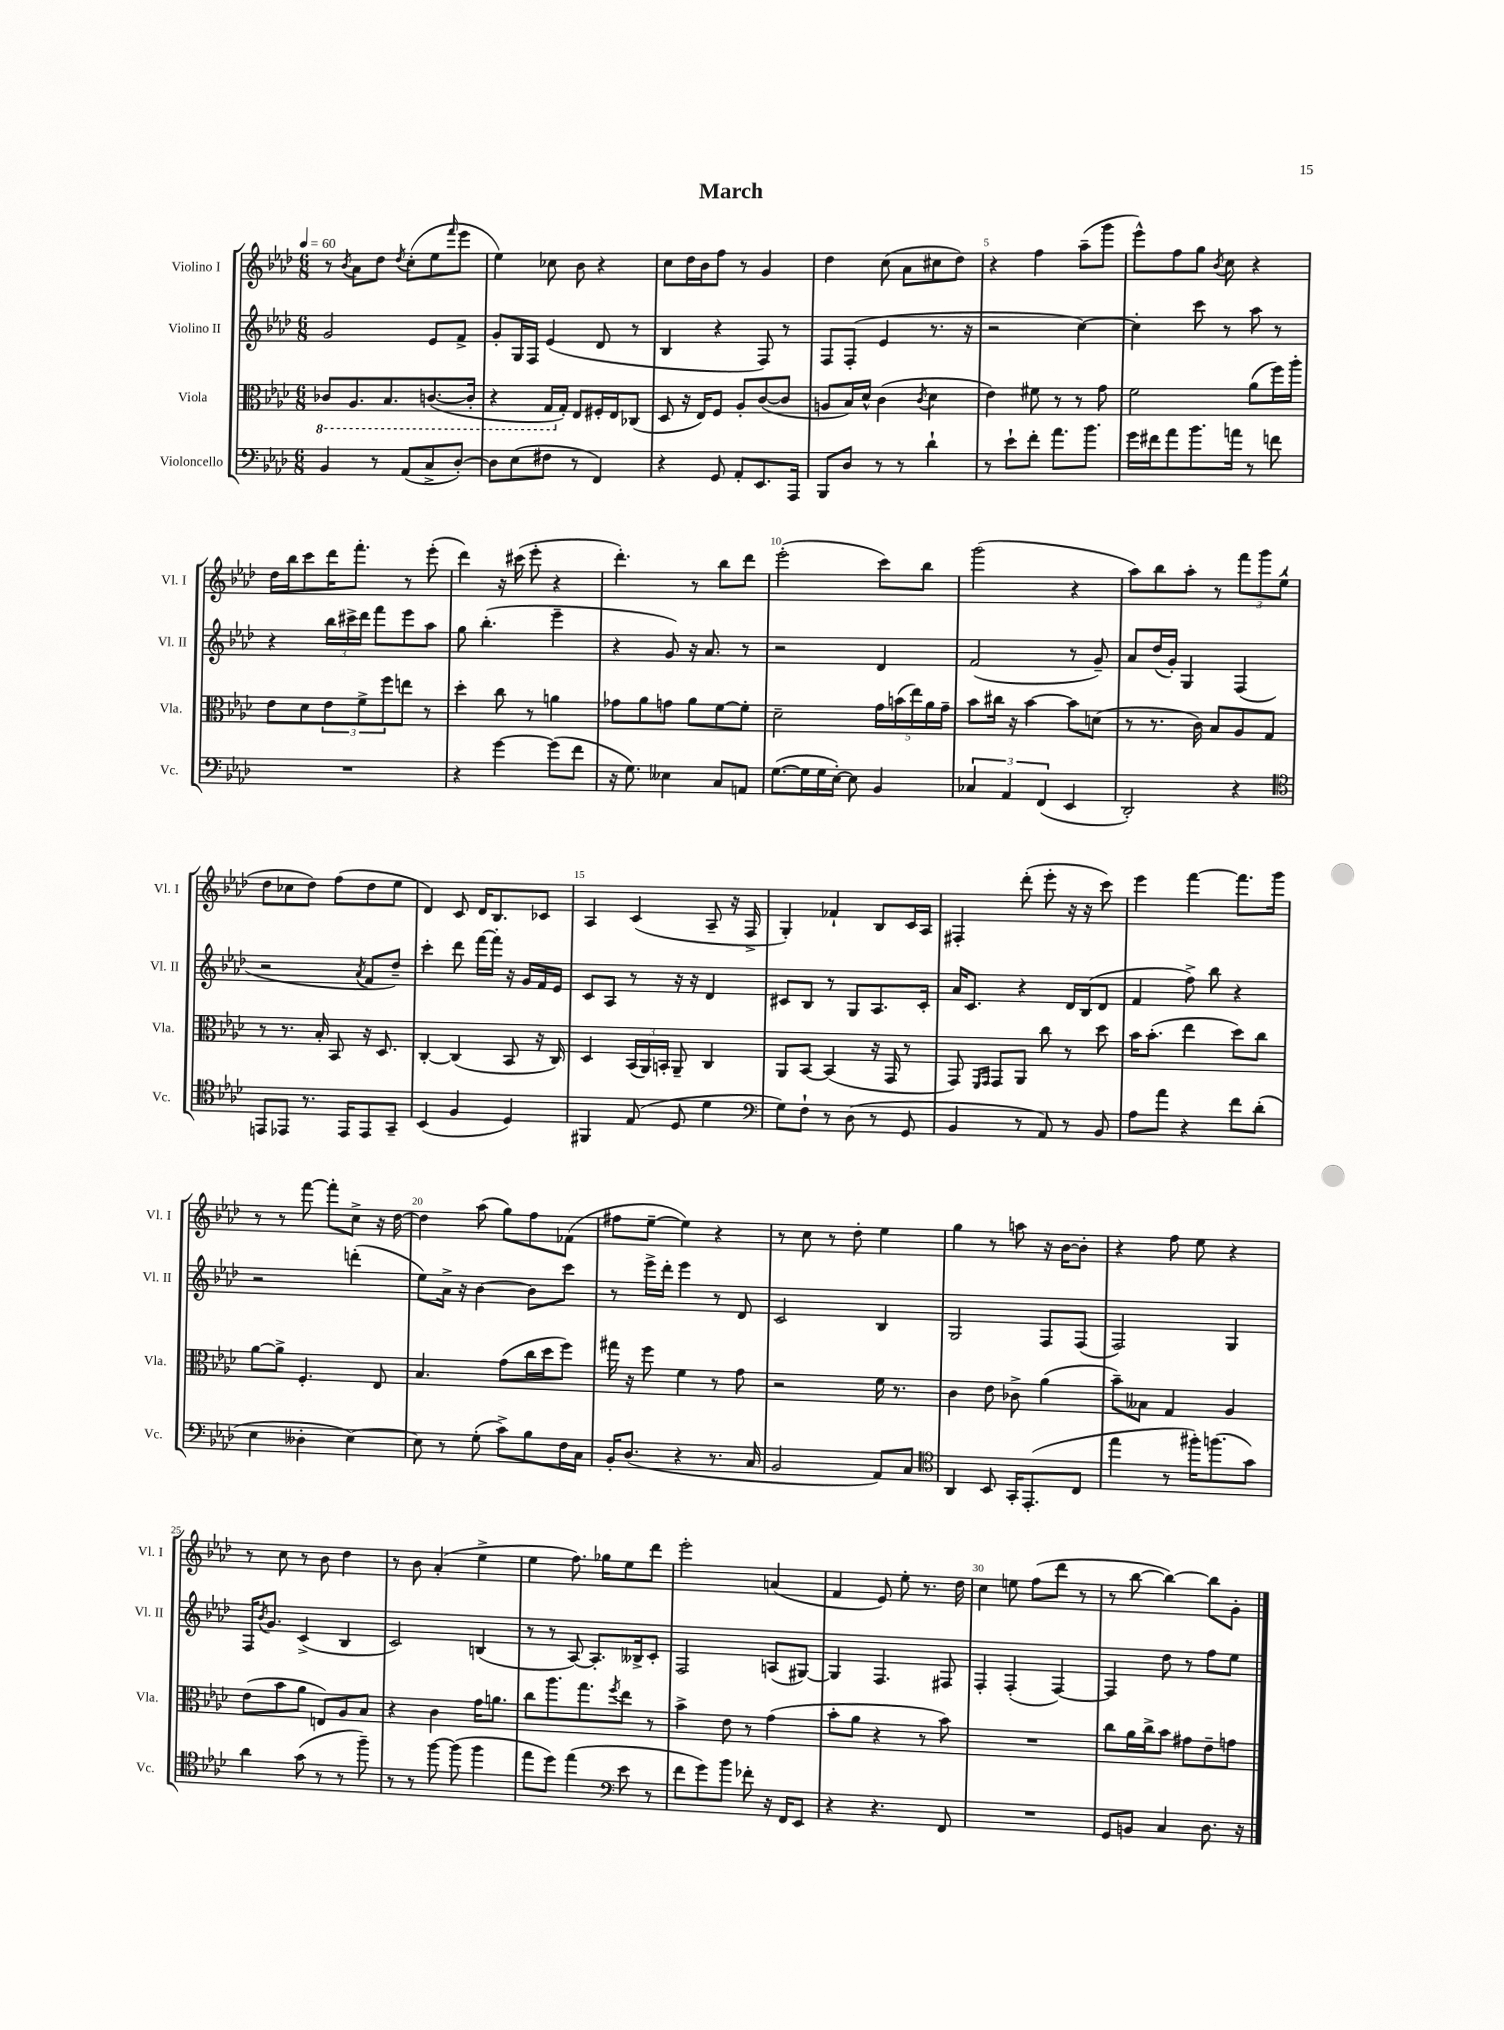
\header { title = "March" }
<<
\new StaffGroup <<
\new Staff = "s0" \with { instrumentName = "Violino I" shortInstrumentName = "Vl. I" } {
    \clef treble \key aes \major \numericTimeSignature \time 6/8 \tempo 4 = 60
    r8 \acciaccatura { bes'8 } aes'8 des''8 \acciaccatura { des''8 } c''8-.( ees''8 \grace { f'''16 } ees'''8 |
    ees''4) ces''8 bes'8 r4 |
    c''8 des''16 bes'16 f''8 r8 g'4 |
    des''4 c''8( aes'8 cis''8 des''8) |
    r4 f''4 aes''8--( g'''8 |
    ees'''8-^) f''8 g''8 \acciaccatura { bes'8 } c''8 r4 |
    des''16 bes''16 c'''8 des'''16 f'''8.-. r8 ees'''8-.( |
    des'''4) r16 cis'''16( ees'''8-. r4 |
    des'''4.-.) r8 bes''8 des'''8 |
    ees'''2-.( c'''8) bes''8 |
    g'''2( r4 |
    aes''8) bes''8 aes''8-. r8 \tuplet 3/2 { f'''8 g'''8 ees''8-^( } |
    des''8 ces''8 des''8) f''8( des''8 ees''8 |
    des'4) c'8 des'16 bes8. ces'8 |
    aes4 c'4( aes8-- r16 f16-> |
    g4-.) fes'4-! bes8 c'16 aes16 |
    fis4-. des'''8-.( ees'''8-. r16 r16 c'''8) |
    ees'''4 f'''4~ f'''8. g'''16 |
    r8 r8 f'''8~ f'''8-. c''8-> r16 des''16~ |
    des''4 aes''8( g''8) f''8 fes'8( |
    fis''8 ees''8~-- ees''4) r4 |
    r8 c''8 r8 des''8-. ees''4 |
    g''4 r8 a''8 r16 bes'16~ bes'8-. |
    r4 f''8 ees''8 r4 |
    r8 c''8 r8 bes'8 des''4 |
    r8 bes'8 aes'4-.( ees''4-> |
    ees''4 f''8.) ges''16 ees''8 des'''8 |
    ees'''2-. a'4( |
    f'4 ees'8) ees''8-. r8. des''16 |
    c''4 e''8 f''8( des'''8 r8 |
    r8 bes''8~ bes''4~) bes''8 g'8-. \bar "|." |
}
\new Staff = "s1" \with { instrumentName = "Violino II" shortInstrumentName = "Vl. II" } {
    \clef treble \key aes \major \numericTimeSignature \time 6/8
    g'2 ees'8 f'8-> |
    g'8-. g16 f16 ees'4( des'8 r8 |
    bes4 r4 f8) r8 |
    f8 f8-.( ees'4 r8. r16 |
    r2 c''4~) |
    c''4-. c'''8 r8 aes''8 r8 |
    r4 \tuplet 3/2 { bes''16 cis'''16-> des'''16 } f'''8 ees'''8 aes''8 |
    g''8 bes''4.-.( ees'''4-- |
    r4 g'8) r16 aes'8. r8 |
    r2 des'4 |
    f'2( r8 g'8--) |
    aes'8 des''16( g'16-.) g4 f4( |
    r2 \acciaccatura { aes'8 } f'8 des''8--) |
    c'''4-. des'''8 f'''16~ f'''16-. r16 g'16 f'16 ees'16 |
    c'8 aes8 r8 r16 r16 des'4 |
    cis'8 bes8 r8 g8 aes8. cis'16-. |
    aes'16 c'8. r4 des'16 bes16( des'8 |
    f'4 f''8->) bes''8 r4 |
    r2 d'''4-.( |
    ees''8) aes'16-> r16 bes'4~ bes'8 c'''8 |
    r8 ees'''16-> des'''16-. ees'''4 r8 des'8 |
    c'2 bes4 |
    g2 f8 f8( |
    f2) g4 |
    f16 \acciaccatura { bes'8 } g'8. c'4->( bes4 |
    c'2) b4( |
    r8 r8 aes8~) aes8.-. beses16-> c'8-. |
    f2 a8( gis8~) |
    gis4 f4. fis8 |
    f4-. f4-.( f4~) |
    f4 des''8 r8 f''8 ees''8 \bar "|." |
}
\new Staff = "s2" \with { instrumentName = "Viola" shortInstrumentName = "Vla." } {
    \clef alto \key aes \major \numericTimeSignature \time 6/8
    \ottava #-1 ces8 aes,8. bes,8. c8.~( c16-. |
    r4 g,16 \ottava #0 g16-.) ees8 fis16-. ees16 ces8( |
    des8 r16 ees16) f8 aes8-. c'8~( c'8 |
    a8 bes16) des'16-^ c'4( \acciaccatura { c'8 } des'4 |
    ees'4) fis'8 r8 r8 g'8 |
    f'2 aes'8( f''16) aes''16-. |
    ees'8 des'8 \tuplet 3/2 { ees'8 f'8-> f''8 } e''8 r8 |
    des''4-. c''8 r8 a'4 |
    ges'8 aes'8 g'8 aes'8 f'8~ f'8-. |
    des'2-- \tuplet 5/4 { g'16 b'16( ees''16) aes'16 g'16-- } |
    bes'8 cis''16 r16 bes'4~ bes'8 d'8( |
    r8 r8. c'16) bes8 aes8 g8 |
    r8 r8. bes16-. bes,8 r16 des8. |
    c4~-. c4( bes,8 r16 c16) |
    des4 \tuplet 3/2 { bes,16( aes,16) b,16-. } aes,8-- c4 |
    aes,8 bes,8~ bes,4( r16 g,16 r8 |
    g,8) \grace { f,16 g,16 } g,8 aes,8 c''8 r8 des''8 |
    bes'16 bes'8.-.( ees''4 des''8) c''8 |
    aes'8~ aes'8-> f4.-. ees8 |
    bes4. g'8( c''16 des''16 f''8) |
    gis''16 r16 f''8 f'4 r8 g'8 |
    r2 f'16 r8. |
    c'4 ees'8 ces'8-> aes'4( |
    bes'8--) beses8 g4 aes4 |
    ees'8( bes'8 aes'8 e8) aes8 bes8 |
    r4 c'4 g'16 a'8. |
    c''8 aes''8. g''8. \acciaccatura { f''8 } ees''8 r8 |
    bes'4-> ees'8 r8 g'4( |
    bes'8-. aes'8 r4 r8 bes'8) |
    R2. |
    c''8 aes'16 c''16-> bes'8 gis'8 ees'8-- g'8 \bar "|." |
}
\new Staff = "s3" \with { instrumentName = "Violoncello" shortInstrumentName = "Vc." } {
    \clef bass \key aes \major \numericTimeSignature \time 6/8
    bes,4 r8 aes,8( c8-> des8~-.) |
    des8 ees8( fis8 r8 f,4) |
    r4 g,8 aes,8-. ees,8. aes,,16 |
    bes,,8 des8 r8 r8 des'4-! |
    r8 ees'8-! f'8-. aes'8. bes'8. |
    g'16 fis'16 aes'8 bes'8. a'16 r8 f'8 |
    R2. |
    r4 g'4~ g'8( f'8 |
    r16 g8.) eeses4 c8 a,8 |
    g8.~( g16 g16 ees16~-.) ees8 bes,4 |
    \tuplet 3/2 { ces4 aes,4 f,4( } ees,4 |
    des,2-.) r4 |
    \clef tenor e,8 ees,8 r8. ees,16 ees,8 g,8-- |
    bes,4( f4 des4) |
    fis,4 ees8( des8 des'4 |
    \clef bass g8) f8-! r8 des8( r8 g,8 |
    bes,4 r8 aes,8) r8 bes,8 |
    aes8 aes'8 r4 f'8 des'8-.( |
    ees4 deses4-. ees4~) |
    ees8 r8 g8-.( c'8->) bes8 f16 c16 |
    bes,16-. des8.( r4 r8. c16 |
    bes,2 aes,8) c8 |
    \clef tenor aes,4 bes,8 g,16-. ees,8.-.( c8 |
    ees''4 r8 fis''16-.) f''8.( g'8) |
    aes'4 g'8( r8 r8 f''8--) |
    r8 r8 f''8~ f''8( f''4 |
    ees''8 des''8) ees''4( \clef bass ees'8 r8 |
    f'8 g'8) bes'8 fes'8-. r16 f,16 ees,8 |
    r4 r4. f,8 |
    R2. |
    g,8 b,8 c4 des8. r16 \bar "|." |
}
>>
>>
\layout { \context { \Score \override BarNumber.break-visibility = ##(#f #t #t) barNumberVisibility = #(every-nth-bar-number-visible 5) } }
